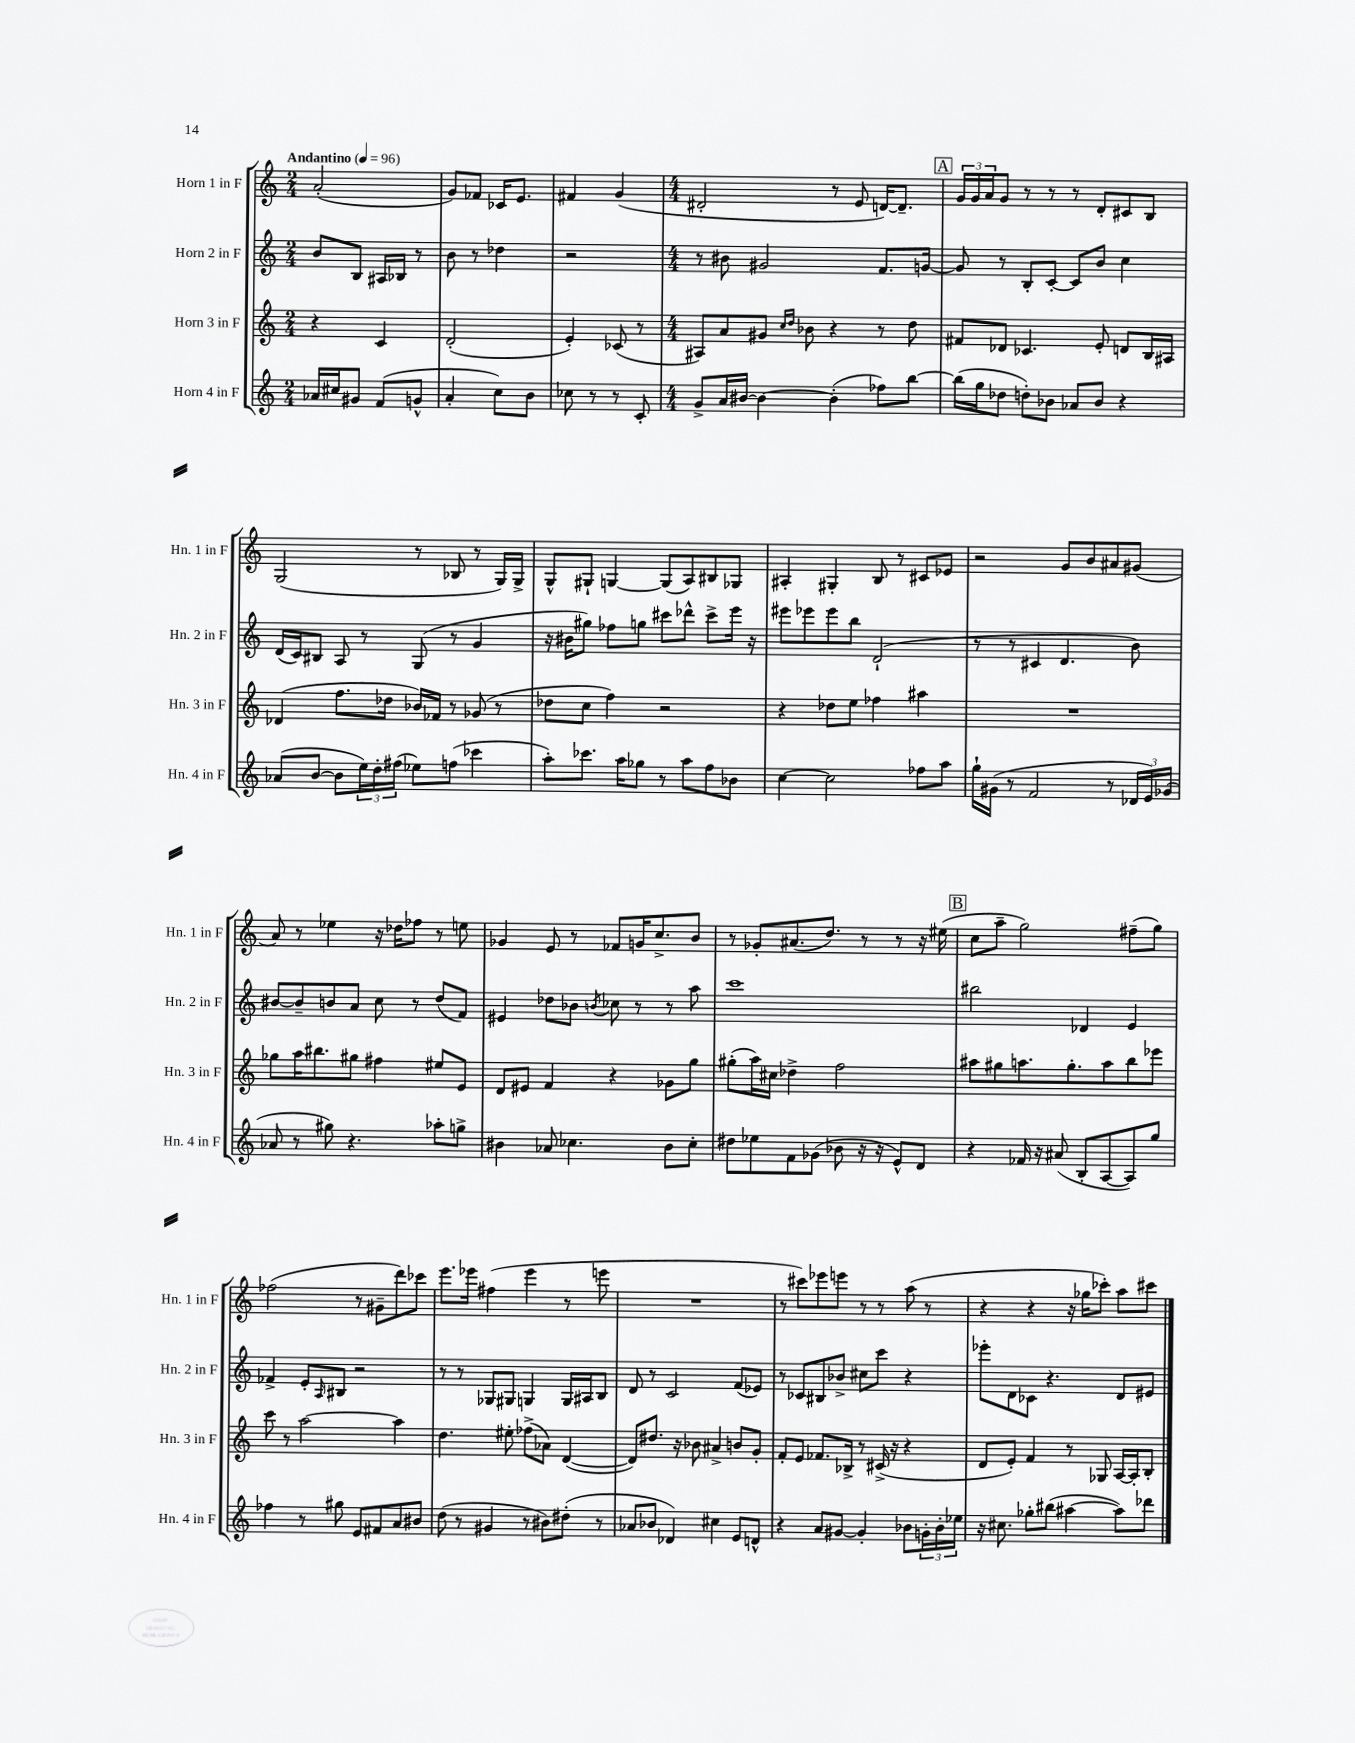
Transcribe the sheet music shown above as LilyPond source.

<<
\new StaffGroup <<
\new Staff = "s0" \with { instrumentName = "Horn 1 in F" shortInstrumentName = "Hn. 1 in F" } {
    \clef treble \key c \major \numericTimeSignature \time 2/4 \tempo "Andantino" 4 = 96
    a'2-.( |
    g'8) fes'8 ces'16 e'8. |
    fis'4 g'4( |
    \numericTimeSignature \time 4/4 dis'2-. r8 e'8 d'16~) d'8.-- |
    \mark \markup { \box "A" } \tuplet 3/2 { g'16 g'16 a'16 } g'8 r8 r8 r8 d'8-. cis'8 b8 |
    g2( r8 bes8 r8 g16) g16-> |
    g8-^ gis8-! g4~ g8( a8) bis8 ges8 |
    ais4-. gis4-. b8 r8 cis'8 ees'8 |
    r2 g'8 b'8 ais'8 gis'8( |
    a'8) r8 ees''4 r16 des''16 fes''8 r8 e''8 |
    ges'4 e'8 r8 fes'8 g'16 c''8.-> b'8 |
    r8 ges'8-. ais'8.( d''8.) r8 r8 r16 eis''16( |
    \mark \markup { \box "B" } c''8 a''8-- g''2) fis''8--( g''8) |
    fes''2( r8 gis'8-- d'''8) ces'''8 |
    e'''8. ees'''16 fis''4( ees'''4 r8 e'''8 |
    R1 |
    r8 cis'''8) ees'''8 e'''8 r8 r8 a''8( r8 |
    r4 r4 r16 ges''16 ces'''8-.) a''8 cis'''8 \bar "|." |
}
\new Staff = "s1" \with { instrumentName = "Horn 2 in F" shortInstrumentName = "Hn. 2 in F" } {
    \clef treble \key c \major \numericTimeSignature \time 2/4
    b'8 b8 ais16 bes16 r8 |
    b'8 r8 des''4 |
    r2 |
    \numericTimeSignature \time 4/4 r8 bis'8 gis'2 f'8. g'16~ |
    \mark \markup { \box "A" } g'8 r8 b8-. c'8~-. c'8 b'8 c''4 |
    d'16( c'16) bis8 a8 r8 g8( r8 g'4 |
    r16 bis'16 gis''8) fes''8 g''8 cis'''8 des'''8-^ cis'''8-> e'''16 r16 |
    eis'''8 ees'''8 ees'''8 b''8 d'2-!( |
    r8 r8 cis'4 d'4. b'8) |
    bis'8~ bis'8-- b'8 a'8 c''8 r8 d''8( f'8) |
    eis'4 des''8 bes'8 \acciaccatura { b'8 } ces''8 r8 r8 a''8 |
    c'''1 |
    \mark \markup { \box "B" } bis''2 des'4 e'4 |
    fes'4-> e'8-. \grace { a16 } bis8 r2 |
    r8 r8 ges8 gis8 g4 g16 ais16 b8 |
    d'8 r8 c'2 f'8( ees'8) |
    r8 ces'8 bis8 bes'8-> cis''8 c'''8 r4 |
    ees'''8-. d'8 ces'8 r4. d'8 eis'8 \bar "|." |
}
\new Staff = "s2" \with { instrumentName = "Horn 3 in F" shortInstrumentName = "Hn. 3 in F" } {
    \clef treble \key c \major \numericTimeSignature \time 2/4
    r4 c'4 |
    d'2-.( |
    e'4-.) ces'8( r8 |
    \numericTimeSignature \time 4/4 ais8) a'8 gis'8 \grace { c''16 d''16 } bes'8 r4 r8 d''8 |
    \mark \markup { \box "A" } fis'8 des'8 ces'4. e'8-. d'8 b16 ais16 |
    des'4( f''8. des''16 bes'16) fes'16 r8 ges'8( r8 |
    des''8 c''8 f''4) r2 |
    r4 des''8 e''8 fes''4 ais''4 |
    R1 |
    ges''8 a''16 bis''8. gis''8 fis''4 eis''8 e'8 |
    d'8 eis'8 f'4 r4 ges'8 g''8 |
    gis''8-.( a''16) cis''16 des''4-> f''2 |
    \mark \markup { \box "B" } ais''8 gis''8 a''8. gis''8.-. a''8 b''8 ees'''8 |
    c'''8 r8 a''2~ a''4 |
    d''4. eis''8-. fes''8->( aes'8) d'4~( |
    d'8) dis''8. r16 bes'8 ais'4-> b'8 g'8-. |
    f'8-. e'8 fes'8. bes16-> r8 cis'16->( r16 r4 |
    d'8 e'8-.) f'4 r8 ges8 a16~ a16-. b8-. \bar "|." |
}
\new Staff = "s3" \with { instrumentName = "Horn 4 in F" shortInstrumentName = "Hn. 4 in F" } {
    \clef treble \key c \major \numericTimeSignature \time 2/4
    aes'16 cis''16 gis'8 f'8( g'8-^ |
    a'4-. c''8) b'8 |
    ces''8 r8 r8 c'8-. |
    \numericTimeSignature \time 4/4 g'8-> a'16 bis'16~ bis'4~ bis'4-.( fes''8) b''8~ |
    \mark \markup { \box "A" } b''16( g''16 des''8 d''8-.) bes'8 aes'8 bes'8 r4 |
    aes'8( b'8~ b'8 \tuplet 3/2 { e''16) d''16-. fis''16( } ees''8) f''8( ces'''4 |
    a''8-.) ces'''8. a''16 ges''8 r8 a''8 f''8 bes'8 |
    c''4~ c''2 fes''8 a''8 |
    g''16-! gis'16( r8 f'2 r8 \tuplet 3/2 { des'16 e'16) ges'16( } |
    aes'8 r8 gis''8) r4. aes''8-. g''8-> |
    bis'4 aes'8 ces''4. bis'8 ces''8-. |
    dis''8 ees''8 f'8 ges'8( bes'8 r16 r16 e'8-^) d'8 |
    \mark \markup { \box "B" } r4 fes'16 r16 ais'8( b8-. a8~ a8) g''8 |
    fes''4 r8 gis''8 e'8 fis'8 a'8 bis'8 |
    d''8( r8 gis'4 r8 bis'8) dis''8-.( r8 |
    aes'8 bes'8 des'4) cis''4 e'8 d'8-^ |
    r4 a'8 gis'8~ gis'4-. bes'8 \tuplet 3/2 { g'16-. bes'16-. ees''16 } |
    r16 cis''8. ges''8-. bis''8( ais''4~ ais''8) des'''8 \bar "|." |
}
>>
>>
\layout { \context { \Score \remove "Bar_number_engraver" } }
